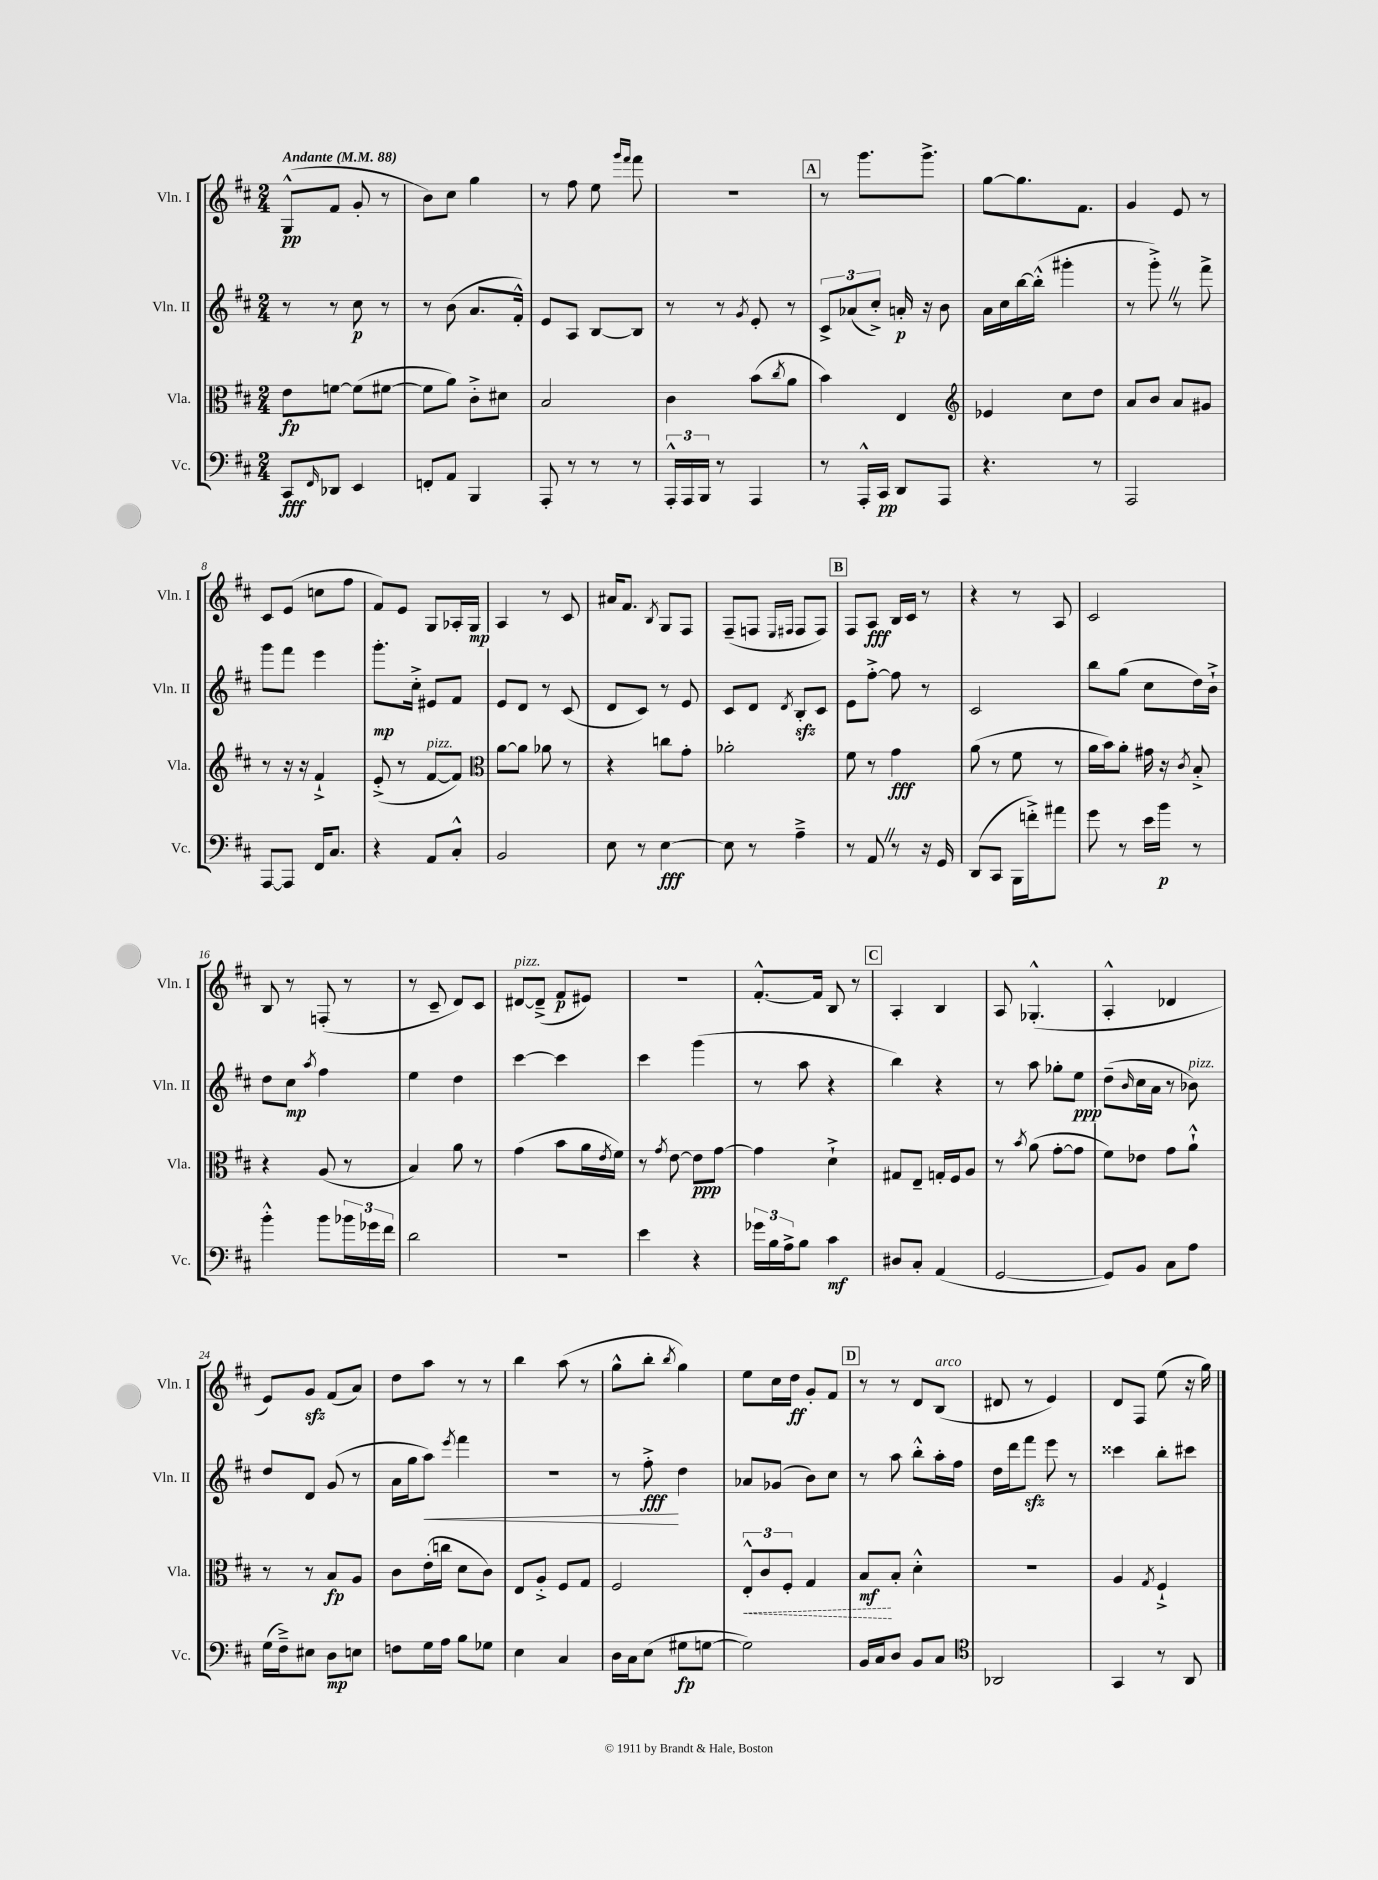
<<
\new StaffGroup <<
\new Staff = "s0" \with { instrumentName = "Vln. I" shortInstrumentName = "Vln. I" } {
    \clef treble \key d \major \numericTimeSignature \time 2/4 \tempo "Andante" 4 = 88
    g8-^\pp( fis'8 g'8-. r8 |
    b'8) cis''8 g''4 |
    r8 fis''8 e''8 \grace { g'''16 fis'''16 } fis'''8 |
    R2 |
    \mark \markup { \box "A" } r8 g'''8. g'''8.-> |
    g''8~ g''8. fis'8. |
    g'4 e'8 r8 |
    cis'8 e'8( c''8 fis''8 |
    fis'8) e'8 g8 aes16-. g16\mp |
    a4 r8 cis'8 |
    ais'16 fis'8. \acciaccatura { b8 } g8 fis8 |
    fis8--( f8 \grace { e16 fis16 } fis8 fis8) |
    \mark \markup { \box "B" } fis8 a8\fff b16 cis'16 r8 |
    r4 r8 a8 |
    cis'2 |
    b8 r8 f8-.( r8 |
    r8 cis'8-- d'8) cis'8 |
    dis'8~^\markup { \italic "pizz." } dis'8--->( fis'8\p eis'8) |
    R2 |
    fis'8.~-.-^ fis'16 b8 r8 |
    \mark \markup { \box "C" } a4-. b4 |
    a8 ges4.-.-^( |
    a4-.-^ des'4 |
    e'8) g'8\sfz fis'8( a'8) |
    d''8 a''8 r8 r8 |
    b''4 a''8( r8 |
    g''8-^ b''8-. \acciaccatura { b''8 } g''4) |
    e''8 cis''16 d''16\ff g'8-. fis'8 |
    \mark \markup { \box "D" } r8 r8 d'8 b8^\markup { \italic "arco" }( |
    dis'8 r8 e'4) |
    d'8 fis8 e''8( r16 g''16) \bar "|." |
}
\new Staff = "s1" \with { instrumentName = "Vln. II" shortInstrumentName = "Vln. II" } {
    \clef treble \key d \major \numericTimeSignature \time 2/4
    r8 r8 cis''8\p r8 |
    r8 b'8( a'8. fis'16-.-^) |
    e'8 a8 b8~ b8 |
    r8 r8 \acciaccatura { g'8 } e'8-. r8 |
    \mark \markup { \box "A" } \tuplet 3/2 { cis'8-> aes'8( cis''8-.->) } a'16-.\p r16 b'8 |
    a'16 cis''16 b''16~ b''16-.-^( gis'''4-. |
    r8 g'''8-.->) \once \override BreathingSign.text = \markup { \musicglyph "scripts.caesura.straight" } \breathe r8 fis'''8-> |
    g'''8 fis'''8 e'''4 |
    g'''8.-.\mp cis''16-.-> eis'8 fis'8 |
    e'8 d'8 r8 cis'8( |
    d'8 cis'8) r8 e'8 |
    cis'8 d'8 \acciaccatura { d'8 } b8-.\sfz cis'8 |
    \mark \markup { \box "B" } e'8 fis''8~-.-> fis''8 r8 |
    cis'2 |
    b''8 g''8( cis''8 d''16) b'16-!-> |
    d''8 cis''8\mp \acciaccatura { a''8 } fis''4 |
    e''4 d''4 |
    cis'''4~ cis'''4 |
    cis'''4 g'''4( |
    r8 a''8 r4 |
    \mark \markup { \box "C" } b''4) r4 |
    r8 a''8 ges''8-. e''8\ppp |
    d''8--( \grace { b'16 } cis''16 a'16 r8 bes'8^\markup { \italic "pizz." }) |
    d''8 d'8 g'8( r8 |
    a'16 g''16 a''8\<) \acciaccatura { e'''8 } fis'''4 |
    R2 |
    r8 fis''8-.->\fff\! d''4 |
    aes'8 ges'8( b'8) cis''8 |
    \mark \markup { \box "D" } r8 a''8 b''8-.-^ a''16-. fis''16 |
    d''16 d'''16 fis'''8\sfz e'''8 r8 |
    cisis'''4 b''8-. cis'''8 \bar "|." |
}
\new Staff = "s2" \with { instrumentName = "Vla." shortInstrumentName = "Vla." } {
    \clef alto \key d \major \numericTimeSignature \time 2/4
    e'8\fp f'8~ f'8( fis'8~ |
    fis'8 a'8) cis'8-.-> dis'8 |
    b2 |
    cis'4 b'8( \acciaccatura { cis''8 } a'8 |
    \mark \markup { \box "A" } b'4) e4 |
    \clef treble ees'4 cis''8 d''8 |
    a'8 b'8 a'8 gis'8 |
    r8 r16 r16 fis'4-!-> |
    e'8-.->( r8 fis'8~^\markup { \italic "pizz." } fis'8) |
    \clef alto a'8~ a'8 aes'8 r8 |
    r4 c''8 g'8-. |
    aes'2-. |
    \mark \markup { \box "B" } fis'8 r8 g'4\fff |
    a'8( r8 fis'8 r8 |
    a'16 b'16) a'8-. gis'16 r16 \acciaccatura { cis'8 } b8-.-> |
    r4 a8( r8 |
    b4) a'8 r8 |
    g'4( b'8 a'16 \acciaccatura { e'8 } fis'16) |
    r8 \acciaccatura { g'8 } e'8~ e'8\ppp g'8~ |
    g'4 d'4-!-> |
    \mark \markup { \box "C" } gis8 e8-- g16-. fis16 a8 |
    r8 \acciaccatura { b'8 } a'8( g'8~-. g'8 |
    fis'8) ees'8 g'8 a'8-!-^ |
    r8 r8 b8\fp a8 |
    cis'8 e'16-.( c''16 d'8 cis'8) |
    e8 a8-.-> fis8 g8 |
    fis2 |
    \tuplet 3/2 { \once \override Hairpin.style = #'dashed-line e8-.-^\< cis'8 fis8-. } g4 |
    \mark \markup { \box "D" } b8\mf\! b8-. d'4-.-^ |
    R2 |
    a4 \acciaccatura { g8 } fis4-!-> \bar "|." |
}
\new Staff = "s3" \with { instrumentName = "Vc." shortInstrumentName = "Vc." } {
    \clef bass \key d \major \numericTimeSignature \time 2/4
    cis,8\fff \grace { fis,16 } des,8 e,4 |
    f,8-. a,8 b,,4 |
    a,,8-. r8 r8 r8 |
    \tuplet 3/2 { a,,16-.-^ a,,16 b,,16 } r8 a,,4 |
    \mark \markup { \box "A" } r8 a,,16-.-^ cis,16\pp d,8 a,,8 |
    r4. r8 |
    a,,2 |
    a,,8~ a,,8 fis,16 cis8. |
    r4 a,8 cis8-.-^ |
    b,2 |
    e8 r8 e4~\fff |
    e8 r8 a4---> |
    \mark \markup { \box "B" } r8 a,8 \once \override BreathingSign.text = \markup { \musicglyph "scripts.caesura.straight" } \breathe r8 r16 g,16 |
    d,8( cis,8 b,,16 f'16-.->) ais'8 |
    g'8 r8 e'16 b'16\p r8 |
    b'4-.-^ b'8 \tuplet 3/2 { bes'16 ges'16 fis'16 } |
    d'2 |
    r2 |
    e'4 r4 |
    \tuplet 3/2 { ges'16 b16 a16-> } b8 cis'4\mf |
    \mark \markup { \box "C" } dis8 cis8-. a,4( |
    g,2~ |
    g,8) b,8 cis8 a8 |
    g16( fis16--->) eis8 d8\mp e8 |
    f8 g16 a16 b8 ges8 |
    e4 cis4 |
    d16 cis16 e8( gis8\fp g8~ |
    g2) |
    \mark \markup { \box "D" } b,16 cis16 d8 b,8 cis8 |
    \clef tenor aes,2 |
    g,4 r8 a,8 \bar "|." |
}
>>
>>
